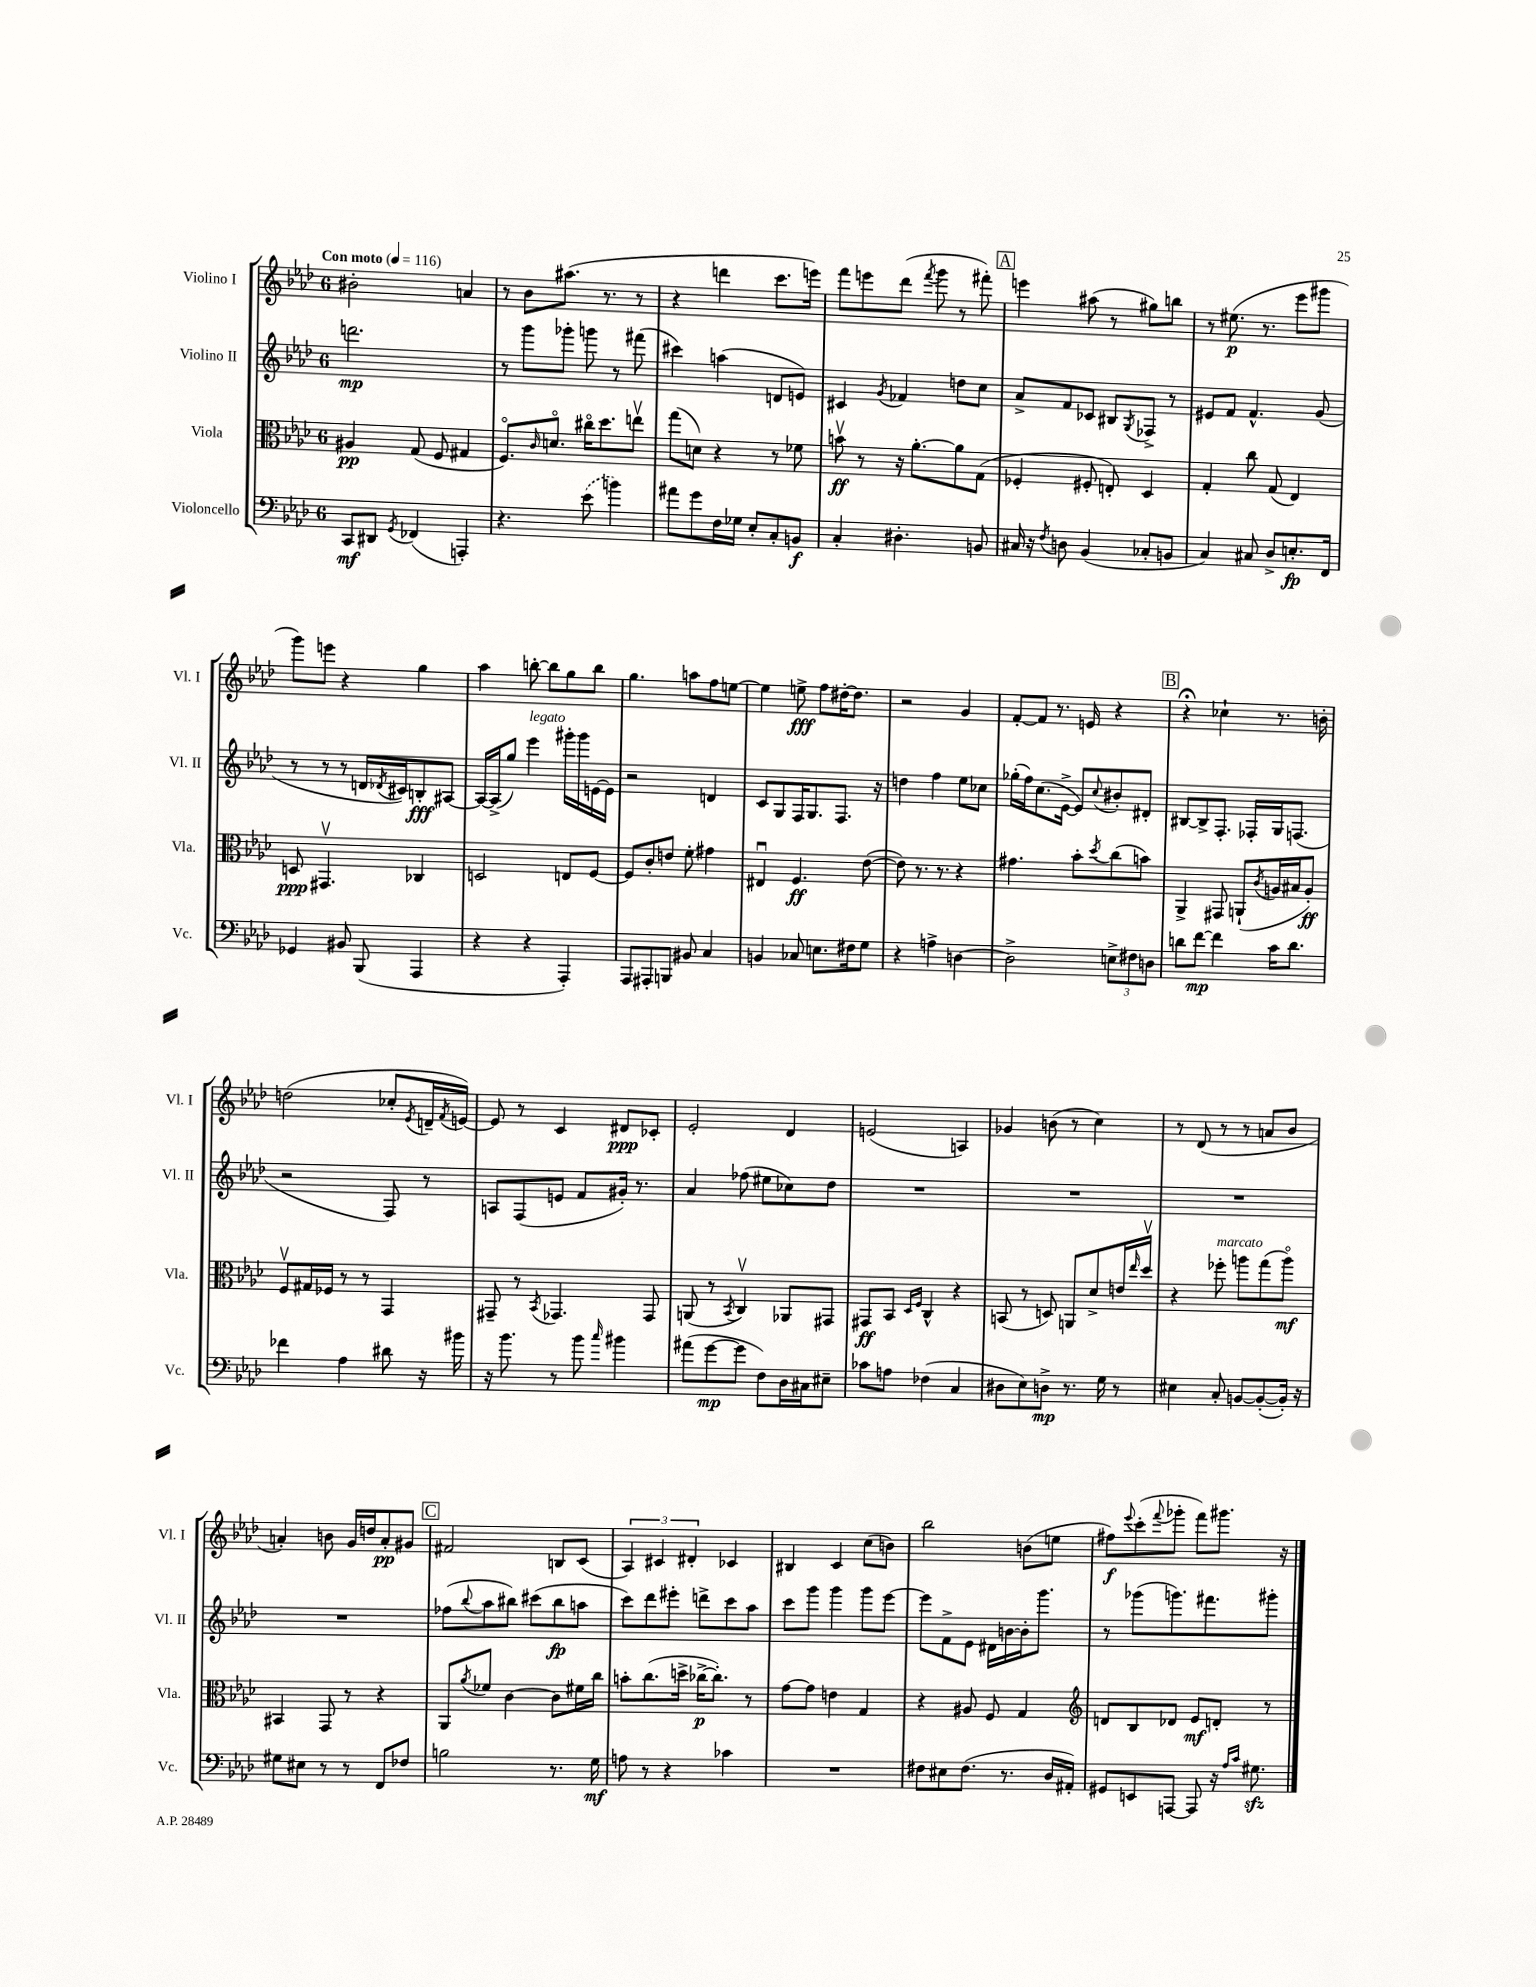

**kern	**kern	**kern	**kern
*staff4	*staff3	*staff2	*staff1
*clefF4	*clefC3	*clefG2	*clefG2
*k[b-e-a-d-]	*k[b-e-a-d-]	*k[b-e-a-d-]	*k[b-e-a-d-]
*M6/8	*M6/8	*M6/8	*M6/8
*MM116	*MM116	*MM116	*MM116
8CC	4A#	2.ddd	2b#'
8DD#	.	.	.
8qGG	.	.	.
(4FF-	(8G	.	.
.	8F	.	.
4AAA')	4G#	.	4a
=	=	=	=
4.r	8.Fo)	8r	8r
.	.	8ggg	8b-
.	16qqc	.	.
.	8.do	.	.
.	.	8ggg-'	(8.aa#
(8e-	16cc#o	8ggg	.
.	8.dd-	.	8.r
4b)	.	8r	.
.	8eev	(8fff#	8r
=	=	=	=
8a#	(8gg	4ccc#)	4r
8g	8d)	.	.
16F	4r	(4aa	4ddd
16G-	.	.	.
8E-'	.	.	.
8C'	8r	8d	8.ccc
8BB	8f-	8e)	.
.	.	.	16eee)
=	=	=	=
4C'	8bv	4c#	8fff
.	8r	.	8eee
.	.	8qg	.
4.D#'	16r	4f-	(8ddd-
.	[8.a-'	.	.
.	.	.	8qfff
.	.	.	8ggg
.	8a-]	8dd	8r
8BB	(8G	8cc	8fff#')
=	=	=	=
16C#	4F-'	8a-^	4eee
16r	.	.	.
8qF	.	.	.
8D	.	8f	.
(4BB-	8F#'	8c-	(8aa#
.	8E')	8B#	8r
.	.	8qG	.
8C-'	4D-	8F-^	8gg#)
8BB	.	8r	8bb
=	=	=	=
4C)	4G'	8e#	8r
.	.	8f	(8.ee#
8C#	8cc	4.f^^	.
.	.	.	8.r
8D-^	(8G	.	.
8.E'	4E-)	.	8eee-
.	.	(8g	8ggg#
16FF	.	.	.
=	=	=	=
4GG-	8D	8r	8ggg)
.	4.GG#v	8r	8eee
8BB#	.	8r	4r
(8BBB-	.	16d	.
.	.	8qd-	.
.	.	16c#)	.
4AAA-	4C-	8B'	4gg
.	.	[8A#	.
=	=	=	=
4r	2D	16A#_	4aa-
.	.	(16A#^]	.
.	.	8gg)	.
4r	.	4eee-	[8bb'
.	.	.	8bb]
4AAA-')	8E	16ggg#'	8gg
.	.	16ggg#	.
.	[8F	[16e	8bb
.	.	16e]	.
=	=	=	=
8AAA-	8F]	2r	4.gg
8AAA#'	8c'	.	.
8BBB	8e	.	.
8BB#	8f'	.	8aa
4C	4g#	4d	8ff
.	.	.	[8ee
=	=	=	=
4BB	4E#u	8c	4ee]
.	.	8G	.
8C-	4.F	16F	8ee^
.	.	8.G	.
8.E	.	.	8ff
.	.	8.F	[16dd#'
16F#	.	.	8.dd#]
8G	([8e-	.	.
.	.	16r	.
=	=	=	=
4r	8e-])	4dd	2r
.	8.r	.	.
4A^	.	4ff	.
.	8.r	.	.
[4D	4r	8ee-	4g
.	.	8cc-	.
=	=	=	=
2D^]	4.g#	(16gg-'	[8f'
.	.	16ff)	.
.	.	(8.cc	8f]
.	.	.	8.r
.	.	[16e-^	.
.	8b-'	8e-])	.
.	.	.	16e
.	8qdd-	8qqcc	.
12E^	(8cc	8b#'	4r
12F#	.	.	.
.	8b)	8d#'	.
12D	.	.	.
=	=	=	=
8d	4AA-^	[8B#	4r;
[8f	.	8B#^]	.
4f]	8GG#	8.F'	4cc-`
.	(8AA`	.	.
.	.	16F-'	.
.	8qc	.	.
16c	16A	16G	8.r
8.d	16B#	(8.F	.
.	8A')	.	.
.	.	.	16b'
=	=	=	=
4f-	8Fv	2r	(2dd
.	16G#	.	.
.	16F-	.	.
4A-	8r	.	.
.	8r	.	.
8d#	4GG	8F)	8cc-'
.	.	.	8qe-
16r	.	8r	16d~
.	.	.	8qf
16b#	.	.	[16e)
=	=	=	=
16r	8GG#~	8A	8e]
8.b-	.	.	.
.	8r	(8F	8r
.	8qBB-	.	.
8r	4.GG-	8e	4c
8b-	.	8f	.
16qqcc	.	.	.
4b#	.	16g#')	8d#
.	.	8.r	.
.	8GG-	.	8c-'
=	=	=	=
(8a#	(8AA	4a-	2e-'
[8g	8r	.	.
.	8qBB-	.	.
8g]	4Cv)	(8ff-	.
8F)	.	8ee#	.
16D-	8AA-	8cc-)	4d-
16C#	.	.	.
8E#~	8GG#	8dd-	.
=	=	=	=
8c-	8GG#	2.r	(2e
8A	8BB-	.	.
.	16qqD-	.	.
.	16qqF	.	.
(4F-	4C^^	.	.
4C	4r	.	4A)
=	=	=	=
8D#	(8BB	2.r	4g-
8E-)	8r	.	.
8D^	8D)	.	(8b
8.r	8AA	.	8r
.	8d-^	.	4cc)
16G	.	.	.
8r	16e	.	.
.	16qqee-	.	.
.	16dd-v	.	.
=	=	=	=
4E#	4r	2.r	8r
.	.	.	(8d-
8C'	8ff-'	.	8r
[8BB	8aa	.	8r
(8BB'_	(8gg	.	8a
16BB'])	8aao)	.	8b-
16r	.	.	.
=	=	=	=
8G#	4BB#	2.r	4a')
8E#	.	.	.
8r	8GG	.	8b
8r	8r	.	16g
.	.	.	16dd
8FF	4r	.	8a'
8F-	.	.	8g#
=	=	=	=
2B	8AA-	(8ff-	2f#
.	8qa-	8qqbb-	.
.	8f-	8aa-	.
.	[4c	8bb#)	.
.	.	(8ccc#	.
8.r	8c]	8bb#	8B
.	16f#	8aa	(8c
16G	16cc	.	.
=	=	=	=
8A	8b'	8ccc)	6A-)
8r	(8.cc	8ddd-	.
.	.	.	6c#
4r	.	8eee#'	.
.	16dd^	.	.
.	.	.	6d#'
.	[16cc-^	8ddd^	.
.	8.cc-'])	.	.
4c-	.	8ccc	4c-
.	8r	8aa-	.
=	=	=	=
2.r	[8g	8ccc	4B#
.	8g]	8ggg	.
.	4e	4ggg	4c
.	4G	8ggg	(8cc
.	.	[8eee-	8b)
=	=	=	=
8F#	4r	8eee-]	2bb-
8E#	.	8f^	.
(8.F#	8A#	8e-	.
.	8F	16d#	.
8.r	.	[16b	.
.	4G	16b']	(8b
.	.	8.ggg	.
16D-	.	.	8ee
16AA#')	.	.	.
=	=	=	=
*	*clefG2	*	*
8GG#	8d	8r	8ff#)
.	.	.	8qqeee-
8EE	8B-	(8ggg-	(8ccc'
.	.	.	8qqfff
[8AAA	8d-	8.ggg)	8ggg-'
8AAA]	8e-	.	8fff)
.	.	8.fff#	.
16r	8d'	.	8.ggg#
16qqA-	.	.	.
16qqc	.	.	.
8.G#	.	.	.
.	8r	8ggg#'	.
.	.	.	16r
==	==	==	==
*-	*-	*-	*-
